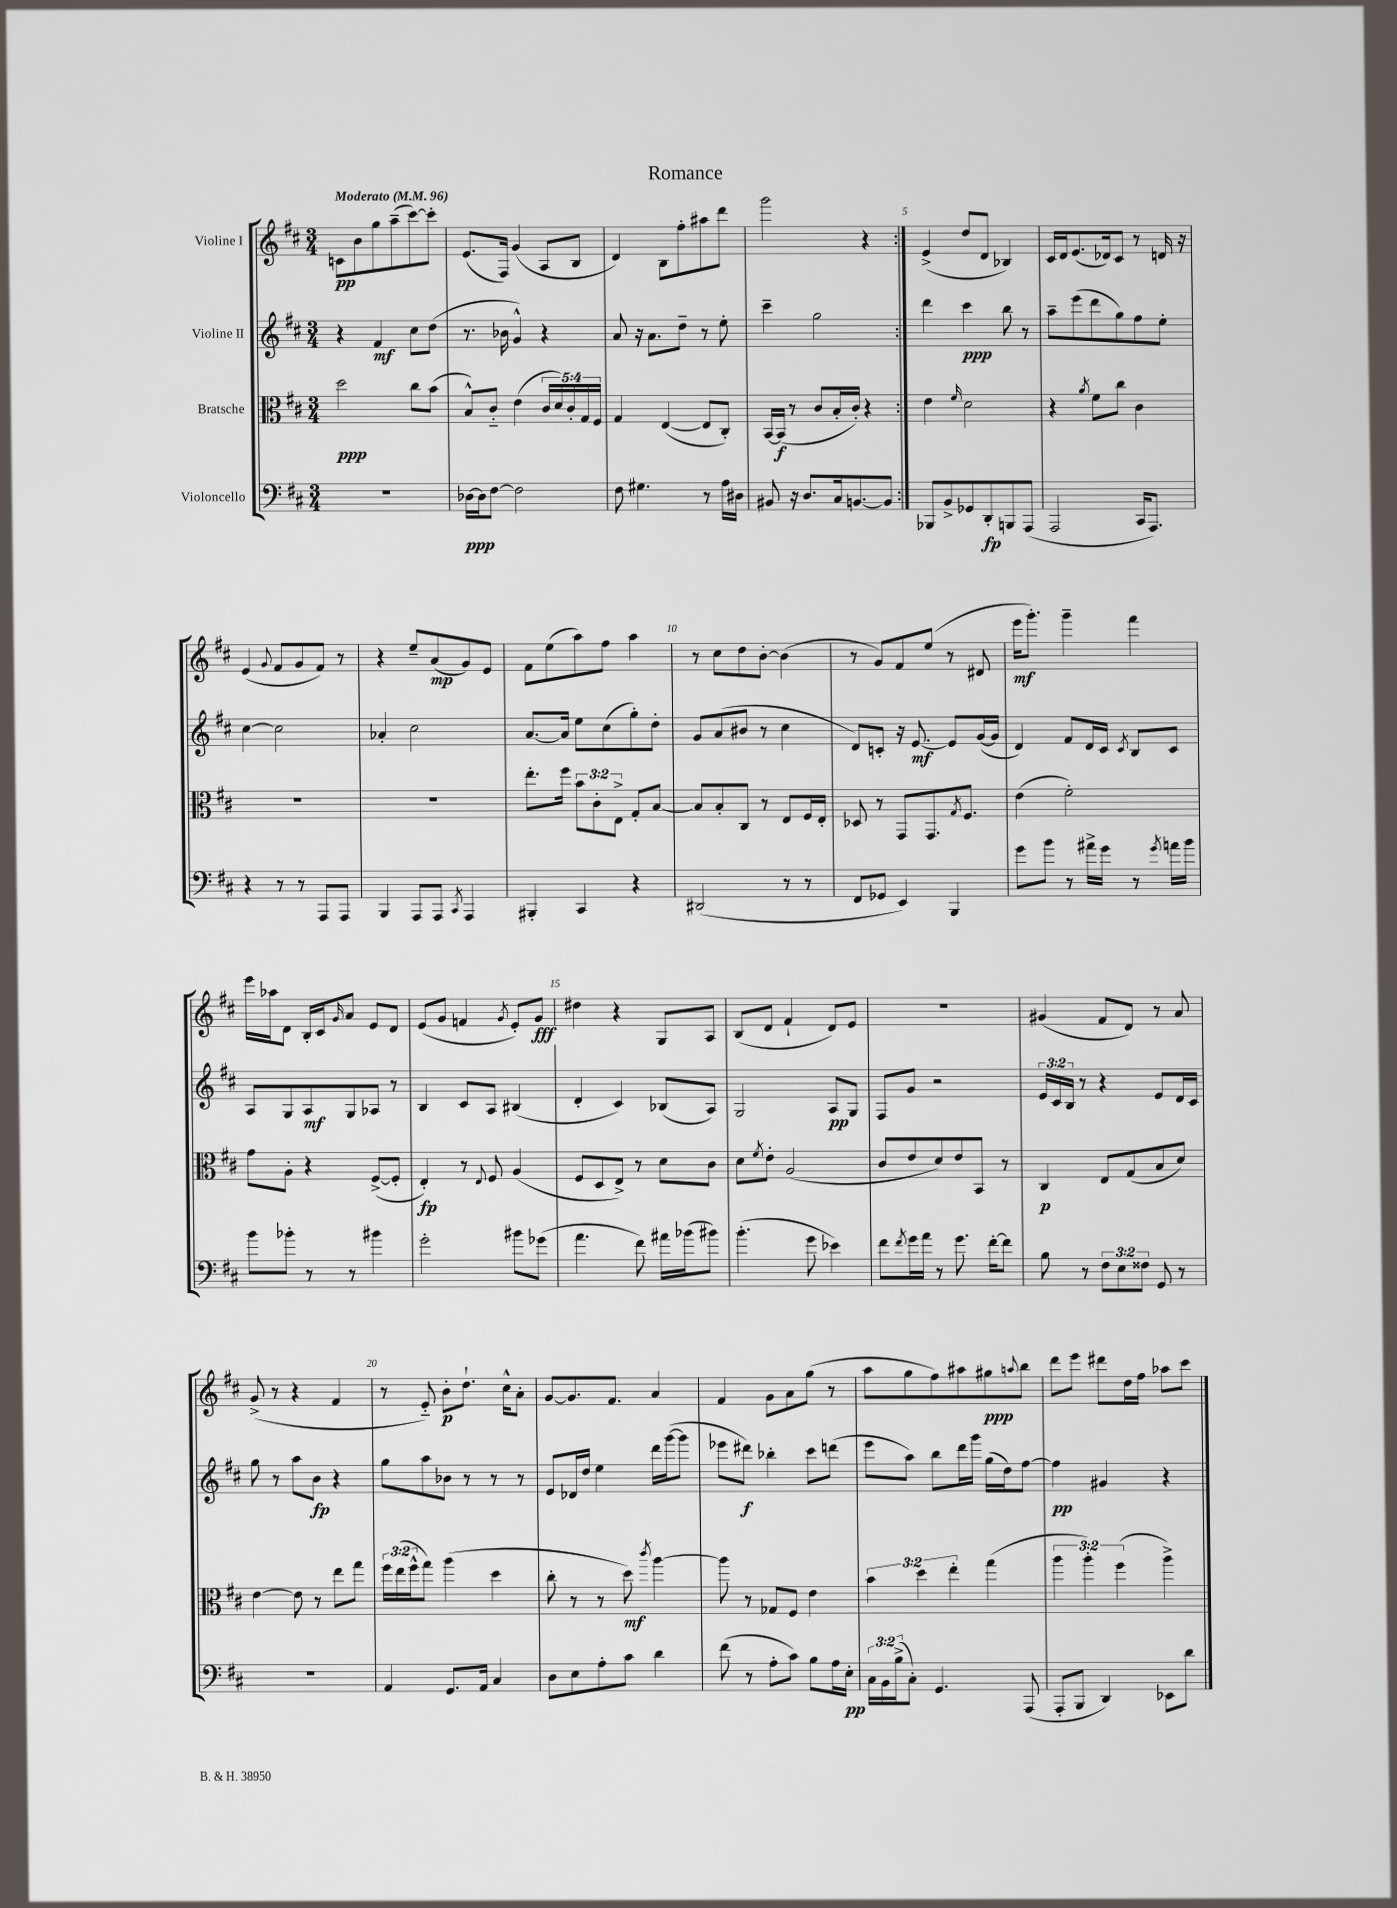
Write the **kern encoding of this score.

**kern	**kern	**kern	**kern
*staff4	*staff3	*staff2	*staff1
*clefF4	*clefC3	*clefG2	*clefG2
*k[f#c#]	*k[f#c#]	*k[f#c#]	*k[f#c#]
*M3/4	*M3/4	*M3/4	*M3/4
*MM96	*MM96	*MM96	*MM96
2.r	2dd	4r	8c
.	.	.	8b
.	.	4f#	8gg
.	.	.	(8aa~
.	8cc#	8cc#	[8ccc#)
.	(8b	(8dd	8ccc#']
=	=	=	=
[16D-	8B^^)	8.r	(8.e
16D-]	.	.	.
[8F#	8c#'~	.	.
.	.	16b-	16F#)
2F#]	(4e	4g^^)	(4g
.	20c#	4r	8A
.	20d)	.	.
.	20c#'	.	.
.	.	.	8B
.	20G	.	.
.	20F#	.	.
=	=	=	=
8F#	4G	8a	4d)
4.G#	.	16r	.
.	.	8.a	.
.	([4E	.	8B
.	.	8dd~	8ff#'
8r	8E]	8r	8aa#
16A	8C#')	8ee'	8ddd
16D#	.	.	.
=	=	=	=
8BB#	[16BB	4ccc#~	2ggg
.	(16BB]	.	.
16r	8r	.	.
8.D	.	.	.
.	8c#	2gg	.
16C#	16B'	.	.
[8.BB	16c#')	.	.
.	4r	.	4r
8BB]	.	.	.
=:|!	=:|!	=:|!	=:|!
8BBB-	4e	4ddd	(4e^
8BB^	.	.	.
.	16qqf#	.	.
8GG-	2d	4ccc#	8dd
8DD'	.	.	8d
8BBB	.	8bb	4B-)
(8AAA	.	8r	.
=	=	=	=
2AAA	4r	8aa~	16c#
.	.	.	16d
.	.	(8eee	(8.e
.	8qa	.	.
.	8f#	8ddd	.
.	.	.	16d-)
.	8cc#	8gg)	8c#
16CC#	4c#	8ff#	8r
8.AAA)	.	.	.
.	.	8ee'	16d
.	.	.	16r
=	=	=	=
4r	2.r	[4cc#	(4e
.	.	.	8qqg
8r	.	2cc#]	8f#
8r	.	.	8g
8AAA	.	.	8f#)
8AAA	.	.	8r
=	=	=	=
4BBB	2.r	4a-'	4r
8AAA	.	2cc#	8ee~
8AAA	.	.	(8a
8qCC#	.	.	.
4AAA	.	.	8g)
.	.	.	8e
=	=	=	=
4BBB#'	8.ee'	[8.a	8f#
.	.	.	(8ee
.	16ff#	16a]	.
4CC#	12b	8ee	8aa)
.	12c#'	.	.
.	.	(8cc#	8ff#
.	12E^	.	.
4r	8G'	8gg')	4aa
.	[8B	8dd'	.
=	=	=	=
(2DD#	8B]	8g	8r
.	8B'	(8a	8cc#
.	8C#	8b#	8dd
.	8r	8r	[8b'
8r	8E	4cc#	(4b]
8r	16F#	.	.
.	16E'	.	.
=	=	=	=
8FF#	8D-	8d)	8r
8GG-	8r	8c'	8g)
4EE)	8GG	16r	8f#
.	.	[8.e	.
.	8.GG	.	(8ee
4BBB	.	8e]	8r
.	8qG	.	.
.	8.F#	.	.
.	.	([16g	8d#
.	.	16g]	.
=	=	=	=
8g	(4e	4d)	16eee
.	.	.	8.ggg')
8b	.	.	.
8r	2f#')	8f#	4ggg~
16a#^	.	16d	.
16g	.	16c#	.
.	.	8qc#	.
8r	.	8B	4fff#
8qg	.	.	.
16a	.	8c#	.
16b	.	.	.
=	=	=	=
8b	8g	8A	16eee
.	.	.	16aa-
8b-'	8A'	8G	8d
8r	4r	8A	16B'
.	.	.	16c#
.	.	.	16qqg
8r	.	8G	8a
4b#	([8F#^	8A-	8e
.	8F#']	8r	8d
=	=	=	=
2g'	4E')	4B	(8e
.	.	.	8g
.	8r	8c#	4f
.	8qqE	.	.
.	8F#	8A	.
.	.	.	8qg
8b#	(4A	(4B#	8e')
(8g-	.	.	8g
=	=	=	=
4.a	8F#	4d'	4dd#
.	8D	.	.
.	8E^)	4c#)	4r
8f#)	8r	.	.
16a#	8d	(8B-	8G
(16b-	.	.	.
8b#)	8c#	8A)	8A
=	=	=	=
(4.b'	8d	2G	(8B
.	8qf#	.	.
.	8e'	.	8d
.	(2A	.	4f#`
8g	.	.	.
4e-)	.	8A	8d)
.	.	8G	8e
=	=	=	=
8f#	8c#	8F#	2.r
8qf#	.	.	.
16g	8e	8g	.
16a	.	.	.
8r	8d)	2r	.
8.g	8e	.	.
.	8BB	.	.
[16f#'	.	.	.
8f#]	8r	.	.
=	=	=	=
8B	4C#	24e	(4g#
.	.	24c#	.
.	.	24B	.
8r	.	8r	.
12F#	8E	4r	8f#
12E	.	.	.
.	(8G	.	8d)
12F##	.	.	.
8GG	8B	8e	8r
8r	8d)	16d	8a
.	.	16c#	.
=	=	=	=
2.r	[4e	8gg	(8g^
.	.	8r	8r
.	8e]	8aa	4r
.	8r	8b	.
.	8ee	4r	4f#
.	8gg	.	.
=	=	=	=
4AA	24ff#	8gg	8r
.	(24ee	.	.
.	24ff#^^	.	.
.	8gg)	8aa	8e'~)
8.GG	(4aa	8b-	8b'
.	.	8r	8.dd`
16AA	.	.	.
4C#	4dd	8r	.
.	.	.	16cc#^^
.	.	8r	8a'
=	=	=	=
8D	8cc#'	8e	[8g
8E	8r	16d-	8.g]
.	.	16dd	.
8A'	8r	4ee	.
.	.	.	8.f#
8c#	8dd)	.	.
.	8qccc#	.	.
4d	[4aa	16ddd	4a
.	.	([16ggg	.
.	.	8ggg]	.
=	=	=	=
(8f#	8aa]	8eee-	4f#
8r	8r	8ddd#)	.
8A'	8G-	4bb-'	8g
8c#)	8F#	.	8a
8B	4e	8ccc#	(8gg
16A	.	(8ddd	8r
16E'	.	.	.
=	=	=	=
24C#	6b	8eee	8aa
24BB	.	.	.
(24B^	.	.	.
8C#')	.	8aa)	8gg
.	6dd	.	.
4.GG	.	8bb	8ff#)
.	6ee'	.	.
.	.	16ddd	8aa#
.	.	16ggg	.
.	(4gg	(16gg	8gg#
.	.	16dd)	.
.	.	.	8qqaa
(8AAA	.	[8ff#	8bb
=	=	=	=
8AAA'	6aa	4ff#]	8ddd
8BBB	.	.	8eee
.	6aa')	.	.
4DD)	.	4g#	8ddd#
.	(6ff#	.	.
.	.	.	16dd
.	.	.	16ff#
8EE-	4aa^)	4r	8aa-
8d	.	.	8ccc#
==	==	==	==
*-	*-	*-	*-
